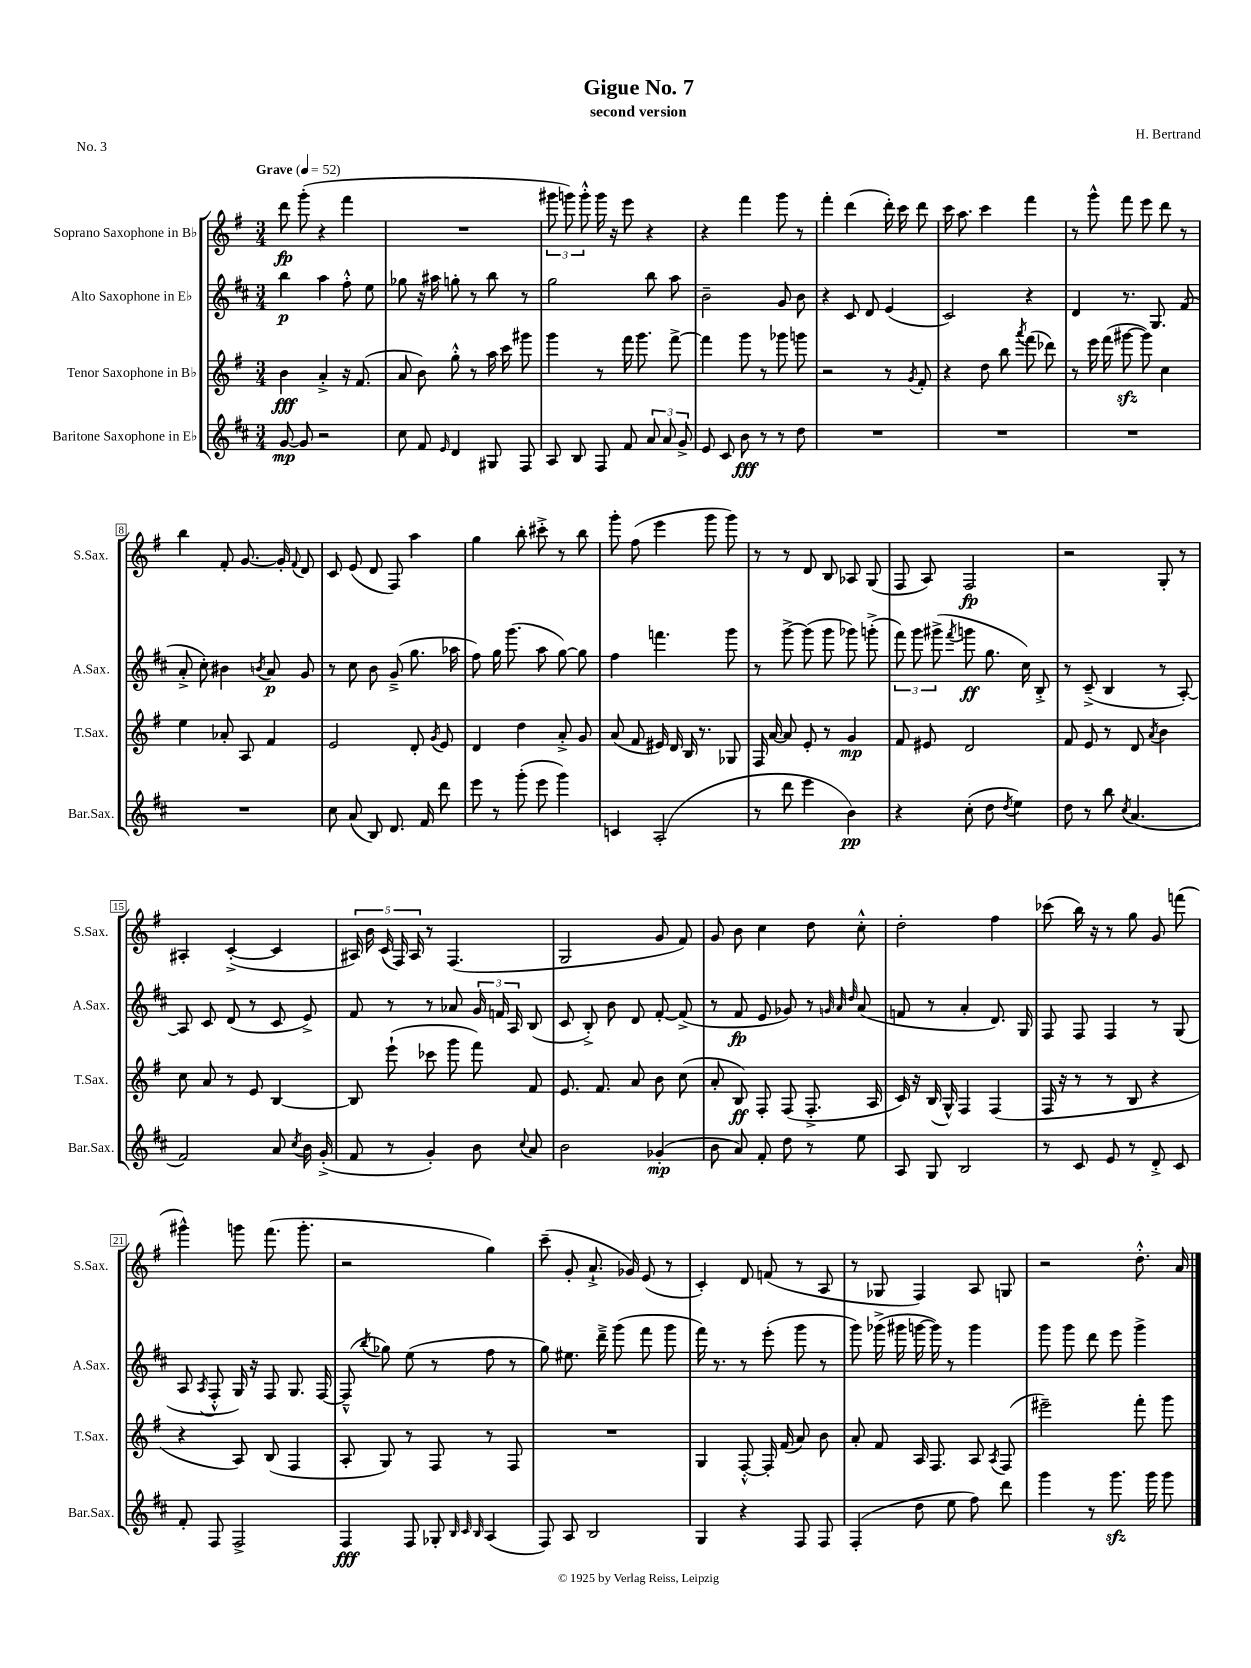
\header { title = "Gigue No. 7" composer = "H. Bertrand" subtitle = "second version" piece = "No. 3" }
<<
\new StaffGroup <<
\new Staff = "s0" \with { instrumentName = "Soprano Saxophone in Bb" shortInstrumentName = "S.Sax." } {
    \clef treble \key g \major \numericTimeSignature \time 3/4 \tempo "Grave" 4 = 52
    \autoBeamOff d'''8\fp g'''8-.( r4 fis'''4 |
    R2. |
    \tuplet 3/2 { gis'''8 g'''8) g'''8-.-^ } g'''16 r16 e'''8 r4 |
    r4 fis'''4 g'''8 r8 |
    fis'''4-. d'''4( d'''16-.) c'''16 d'''8 |
    c'''16 a''8. c'''4 fis'''4 |
    r8 g'''8-^ fis'''8 e'''8 d'''8 r8 |
    b''4 fis'8-. g'8.~ g'16-. \appoggiatura { fis'8 } d'8 |
    c'8 e'8( d'8 fis8) a''4 |
    g''4 b''8-. cis'''8-.-> r8 b''8 |
    g'''8-. fis''8( e'''4 g'''8 g'''8) |
    r8 r8 d'8 b8 aes8 g8( |
    fis8 a8) fis2\fp |
    r2 g8-. r8 |
    ais4-. c'4~-.->( c'4 |
    \tuplet 5/4 { ais16) b'16 c'16( fis16) ais16 } r8 fis4.( |
    g2 g'8 fis'8) |
    g'8 b'8 c''4 d''8 c''8-.-^ |
    d''2-. fis''4 |
    ces'''8( b''16) r16 r8 g''8 g'8 f'''8( |
    gis'''4-^) g'''8 fis'''8.( g'''8.-. |
    r2 g''4) |
    c'''8--( g'8-. a'8.-!-> ges'16) e'8( r8 |
    c'4-.) d'8 f'8( r8 a8 |
    r8 ges8 fis4) a8 g8 |
    r2 d''8.-.-^ a'16 \bar "|." |
}
\new Staff = "s1" \with { instrumentName = "Alto Saxophone in Eb" shortInstrumentName = "A.Sax." } {
    \clef treble \key d \major \numericTimeSignature \time 3/4
    \autoBeamOff b''4\p a''4 fis''8-.-^ e''8 |
    ges''8 r16 ais''16 g''8-. r8 b''8 r8 |
    g''2 b''8 a''8 |
    b'2-- g'8 b'8 |
    r4 cis'8 d'8 e'4( |
    cis'2) r4 |
    d'4 r8. g8. fis'8( |
    a'8-.-> cis''8-.) bis'4 \acciaccatura { b'8 } a'8\p g'8 |
    r8 cis''8 b'8 g'8--->( g''8. aes''16 |
    fis''8) g''16 g'''8.( a''8 g''8~) g''8 |
    fis''4 f'''4. g'''8 |
    r8 g'''8~-> g'''8( g'''8 ges'''8) g'''8-.->( |
    \tuplet 3/2 { fis'''8) g'''8 gis'''8->( } \acciaccatura { fis'''8 } g'''8\ff g''8. cis''16) b8-.-> |
    r8 cis'8--->( b4 r8 a8~-.) |
    a8 cis'8 d'8( r8 cis'8 e'8->) |
    fis'8 r8 r8 aes'8 \tuplet 3/2 { g'16 f'16 a16 } b8( |
    cis'8 b8-.->) b'8 d'8 fis'8~-. fis'8->( |
    r8 fis'8\fp e'8 ges'8) r8 \grace { g'32 a'32 d''32 } a'8( |
    f'8 r8 a'4-. d'8.) g16 |
    fis8 fis8 fis4 r8 g8( |
    a8 \acciaccatura { a8 } fis8-.-^ g16) r16 fis8 g8. fis16~ |
    fis8---^( \acciaccatura { b''8 } ges''8) e''8( r8 fis''8 r8 |
    g''8) eis''8. d'''16---> g'''8( fis'''8 g'''8 |
    fis'''16) r8. r8 e'''8-.( g'''8 r8 |
    g'''8) ges'''16->( gis'''16 g'''16~ g'''16) r8 g'''4 |
    g'''8 g'''8 d'''8 e'''8 g'''4-> \bar "|." |
}
\new Staff = "s2" \with { instrumentName = "Tenor Saxophone in Bb" shortInstrumentName = "T.Sax." } {
    \clef treble \key g \major \numericTimeSignature \time 3/4
    \autoBeamOff b'4\fff a'4-.-> r16 fis'8.( |
    a'8 b'8) g''8-.-^ r8 a''16 c'''16 gis'''8 |
    g'''4 r8 fis'''16 g'''8. fis'''8~-> |
    fis'''4 g'''8 r8 ges'''8 g'''8 |
    r2 r8 \acciaccatura { g'8 } fis'8-. |
    r4 d''8 b''8 \acciaccatura { a'''8 } fis'''8( des'''8) |
    r8 e'''16 fis'''16( gis'''8~\sfz gis'''8) c''4 |
    e''4 aes'8-. a8 fis'4 |
    e'2 d'8-. \acciaccatura { g'8 } e'8 |
    d'4 d''4 a'8-.-> g'8 |
    a'8( fis'8 eis'16) d'16 b16 r8. ges8 |
    fis16 a'16~ a'8 e'8-. r8 g'4\mp |
    fis'8 eis'8 d'2 |
    fis'8 e'8 r8 d'8 \acciaccatura { a'8 } b'4 |
    c''8 a'8 r8 e'8 b4~ |
    b8 e'''8-!( ces'''8 g'''8 fis'''8) fis'8 |
    e'8. fis'8. a'8 b'8 c''8( |
    a'8-. b8\ff) fis8-. fis8( fis8.-.-> a16 |
    c'16) r16 b16( g16-^) fis4 fis4( |
    fis16 r16 r8 r8 b8 r4 |
    r4 a8) b8( fis4 |
    a8-. g8) r8 fis8 r8 fis8 |
    R2. |
    g4 fis8~-.-^ fis16-. fis'16( a'8) b'8 |
    a'8-. fis'8 a16 fis8. a8 \acciaccatura { a8 } fis8( |
    eis'''2--) fis'''8-. g'''8 \bar "|." |
}
\new Staff = "s3" \with { instrumentName = "Baritone Saxophone in Eb" shortInstrumentName = "Bar.Sax." } {
    \clef treble \key d \major \numericTimeSignature \time 3/4
    \autoBeamOff g'8~\mp g'8 r2 |
    cis''8 fis'8 \grace { e'16 } d'4 gis8 fis8 |
    a8 b8 fis8 fis'8 \tuplet 3/2 { a'8 a'8 g'8-> } |
    e'8 cis'8 b'8\fff r8 r8 d''8 |
    R2. |
    R2. |
    R2. |
    R2. |
    cis''8 a'8( b8) d'8. fis'16 d'''8 |
    e'''8 r8 g'''8-.( e'''8 g'''4) |
    c'4 a2-.( |
    r8 d'''8 e'''4 b'4\pp) |
    r4 cis''8-.( d''8 \acciaccatura { d''8 } e''4) |
    d''8 r8 b''8 \acciaccatura { cis''8 } a'4.( |
    fis'2) a'8 \acciaccatura { cis''8 } b'16 g'16-.->( |
    fis'8 r8 g'4-.) b'8 \appoggiatura { cis''8 } a'8 |
    b'2 ges'4-.\mp( |
    b'8 a'8) fis'8-. d''8 r8 e''8 |
    a8 g8 b2 |
    r8 cis'8 e'8 r8 d'8-.-> cis'8 |
    fis'8-. fis8 fis2-> |
    fis4\fff fis8 ges8-. \grace { b32 cis'32 b32 } a4( |
    fis8) a8 b2 |
    g4 r4 fis8 fis8 |
    fis4-.( d''8 e''8 fis''8) d'''8 |
    g'''4 r8 g'''8.\sfz g'''16 g'''8 \bar "|." |
}
>>
>>
\layout { \context { \Score \override BarNumber.stencil = #(make-stencil-boxer 0.1 0.3 ly:text-interface::print) } }
